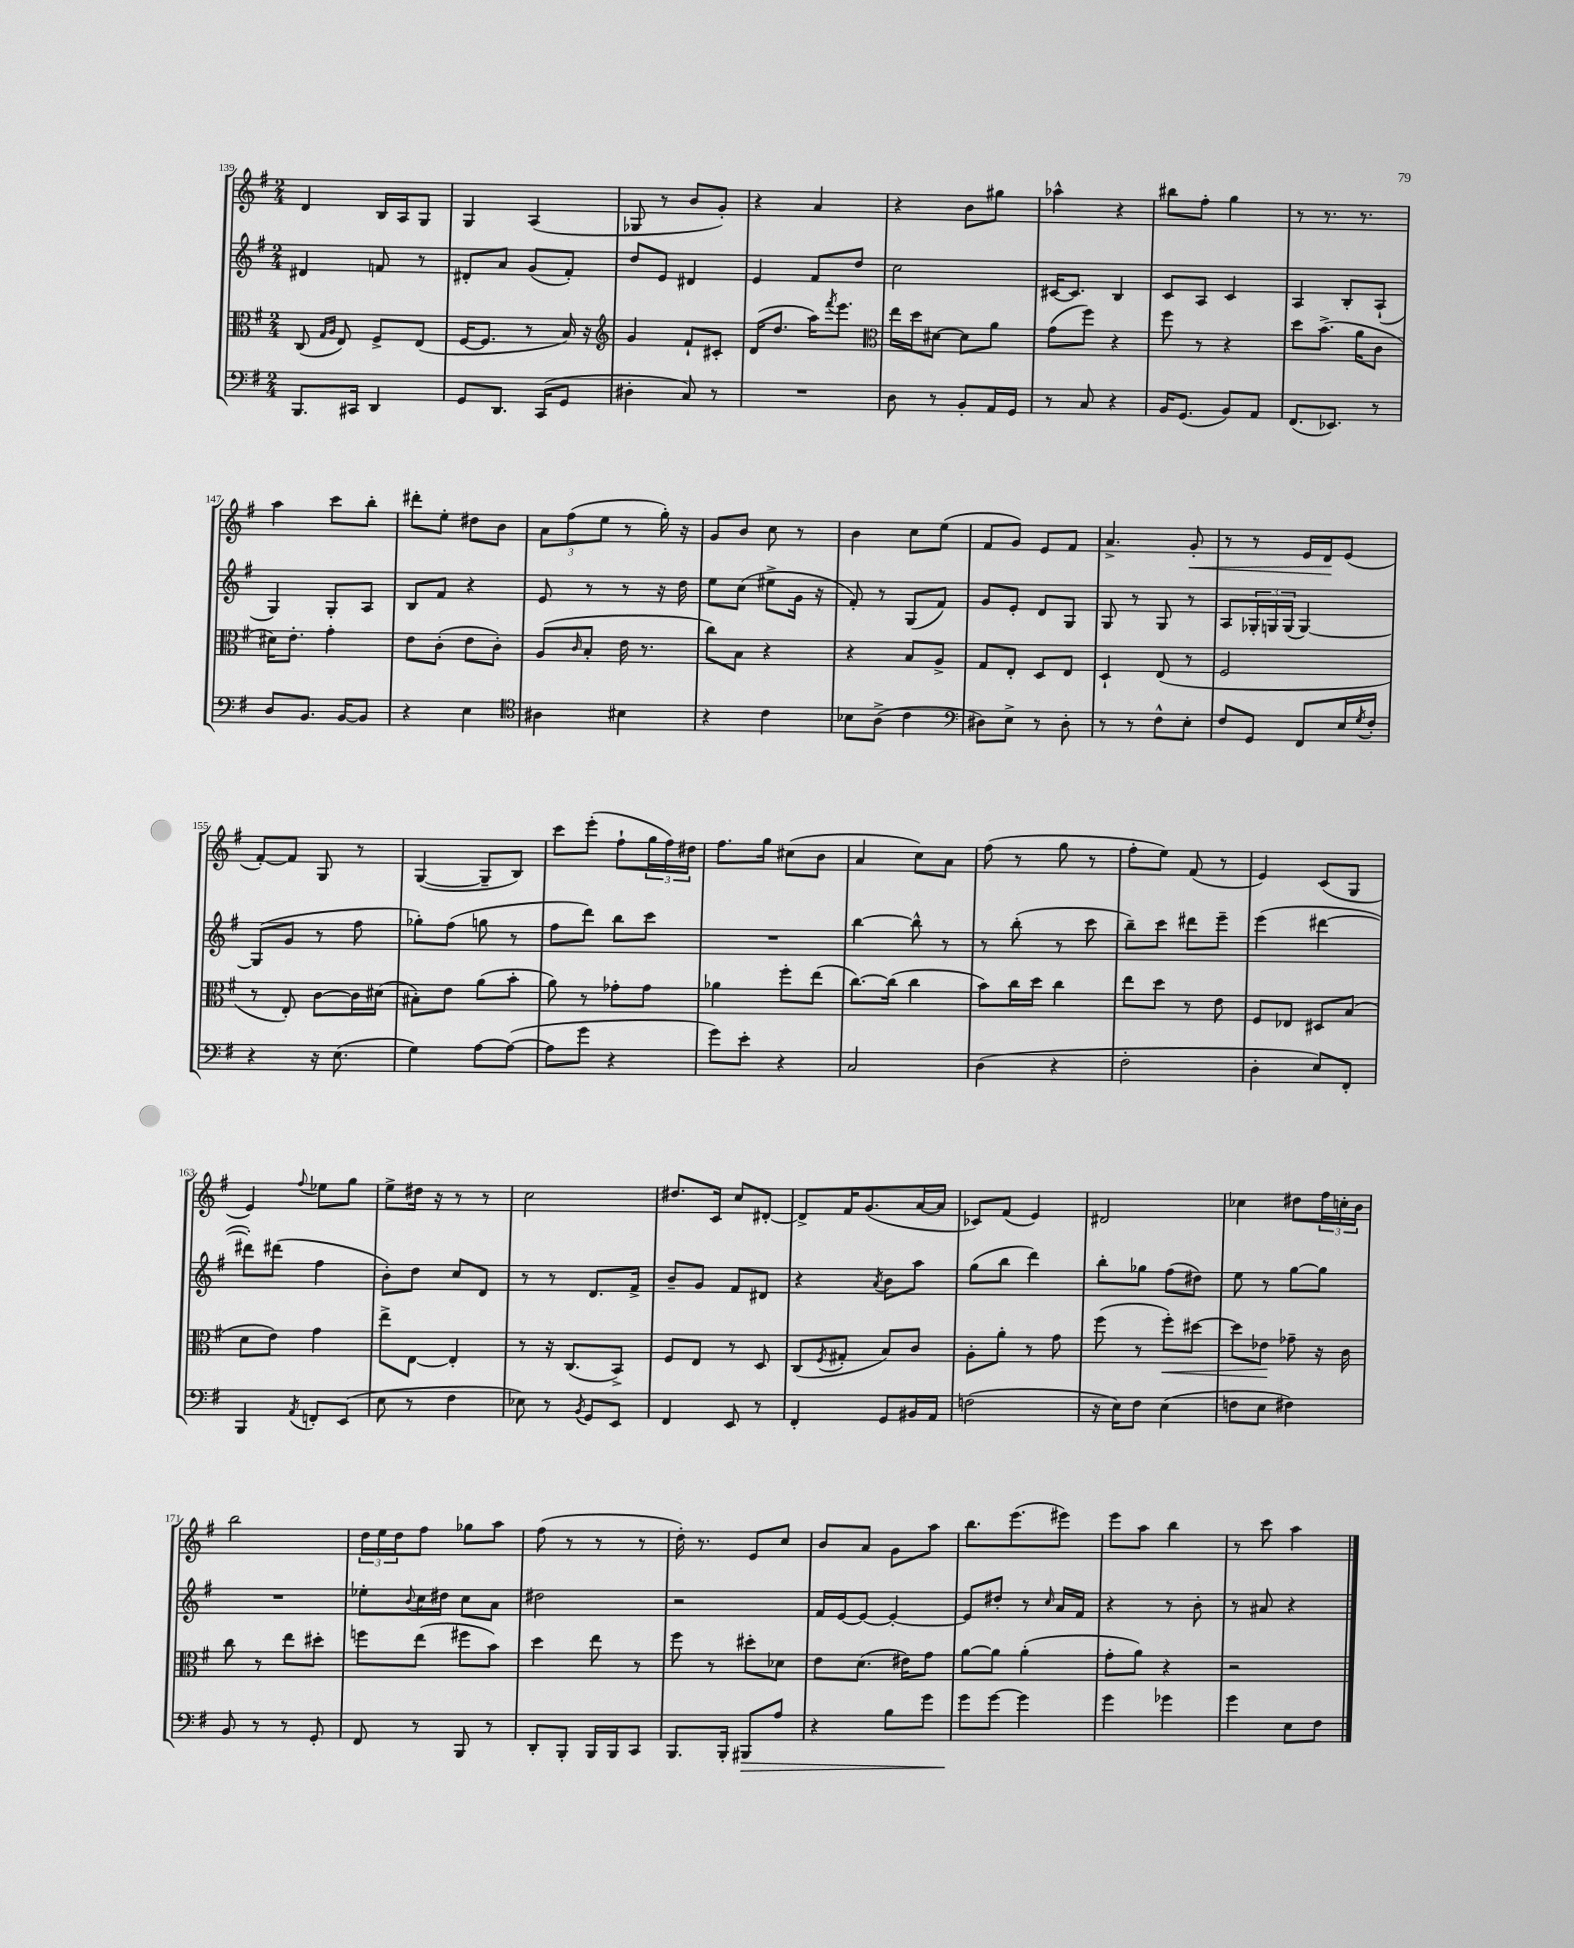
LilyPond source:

<<
\new StaffGroup <<
\new Staff = "s0" {
    \clef treble \key g \major \numericTimeSignature \time 2/4
    d'4 b16 a16 g8 |
    g4 a4( |
    ges8 r8 b'8 g'8-.) |
    r4 a'4 |
    r4 b'8 gis''8 |
    aes''4-^ r4 |
    bis''8 fis''8-. g''4 |
    r8 r8. r8. |
    a''4 c'''8 b''8-. |
    dis'''8-. e''8-. dis''8 b'8 |
    \tuplet 3/2 { a'8 fis''8( e''8 } r8 g''16-.) r16 |
    g'8 b'8 c''8 r8 |
    b'4 c''8 e''8( |
    fis'8 g'8) e'8 fis'8 |
    a'4.-> g'8-.\< |
    r8 r8 e'16 d'16\! e'8( |
    fis'8~-.) fis'8 g8 r8 |
    g4~( g8-- b8) |
    c'''8 e'''8-.( fis''8-! \tuplet 3/2 { g''16 fis''16) dis''16 } |
    fis''8. g''16 cis''8( b'8 |
    a'4 c''8) a'8 |
    fis''8( r8 g''8 r8 |
    fis''8-. e''8) fis'8( r8 |
    e'4) c'8( g8 |
    e'4) \appoggiatura { fis''8 } ees''8 g''8 |
    e''8-> dis''16 r16 r8 r8 |
    c''2 |
    dis''8. c'16 c''8 dis'8~-. |
    dis'8-> fis'16 g'8.( a'16~ a'16 |
    ces'8) fis'8( e'4) |
    dis'2 |
    ces''4 dis''8 \tuplet 3/2 { fis''16 c''16-. b'16 } |
    b''2 |
    \tuplet 3/2 { d''16 e''16 d''16 } fis''8 ges''8 a''8 |
    fis''8( r8 r8 r8 |
    d''16-.) r8. e'8 c''8 |
    b'8 a'8 g'8 a''8 |
    b''8. e'''8.( eis'''8) |
    e'''8 a''8 b''4 |
    r8 c'''8 a''4 \bar "|." |
}
\new Staff = "s1" {
    \clef treble \key g \major \numericTimeSignature \time 2/4
    dis'4 f'8 r8 |
    dis'8-. a'8 g'8( fis'8-.) |
    d''8 e'8 dis'4 |
    e'4 fis'8 d''8 |
    c''2 |
    cis'16~ cis'8. b4 |
    c'8 a8 c'4 |
    a4 b8-. a8-!( |
    g4) g8-. a8 |
    b8 fis'8 r4 |
    e'8 r8 r8 r16 d''16 |
    e''8 c''8( eis''8-> g'16 r16 |
    fis'8-.) r8 g8( fis'8) |
    g'8 e'8-. d'8 g8 |
    g8 r8 g8 r8 |
    a8 \tuplet 3/2 { ges16-. g16 g16( } g4~) |
    g8( g'8 r8 fis''8 |
    ges''8-.) fis''8( g''8 r8 |
    fis''8 d'''8) b''8 c'''8 |
    R2 |
    b''4~ b''8-^ r8 |
    r8 b''8-.( r8 c'''8 |
    b''8--) c'''8 dis'''8 e'''8-- |
    e'''4( dis'''4~ |
    dis'''8-.) dis'''8( fis''4 |
    b'8-.) d''8 c''8 d'8 |
    r8 r8 d'8. fis'16-> |
    b'8-- g'8 fis'8 dis'8 |
    r4 \acciaccatura { a'8 } b'8 a''8 |
    g''8( b''8 d'''4) |
    b''8-. ges''8 fis''8( dis''8) |
    e''8 r8 g''8~ g''8 |
    R2 |
    ees''8-. \appoggiatura { b'8 } c''16 dis''16 c''8 a'8 |
    dis''2 |
    r2 |
    fis'16 e'16~ e'8~ e'4~-. |
    e'8 dis''8-. r8 \grace { c''16 } a'16 fis'16 |
    r4 r8 b'8-. |
    r8 ais'8 r4 \bar "|." |
}
\new Staff = "s2" {
    \clef alto \key g \major \numericTimeSignature \time 2/4
    c8( \grace { g16 a16 } e8) fis8-> e8( |
    fis16~ fis8. r8 b16) r16 |
    \clef treble g'4 fis'8-! cis'8-. |
    d'16( d''8. a''16) \acciaccatura { fis'''8 } e'''8. |
    \clef alto e''16 d''16 dis'8~ dis'8 a'8 |
    g'8( fis''8) r4 |
    fis''8 r8 r4 |
    d''8 b'8.->( a'16 c'8 |
    dis'16) e'8.-. g'4-. |
    e'8 c'8-.( e'8 c'8-.) |
    a8( \grace { c'16 } b8-. e'16 r8. |
    c''8) b8 r4 |
    r4 b8 a8-> |
    g8 e8-. d8 e8 |
    d4-! e8( r8 |
    fis2 |
    r8 e8-.) c'8~ c'16 dis'16( |
    bis8-.) e'8 a'8( b'8-. |
    a'8) r8 ges'8-. ges'8 |
    aes'4 fis''8-. e''8( |
    c''8.~) c''16( c''4 |
    b'8) c''16 d''16 c''4 |
    e''8 d''8 r8 e'8 |
    fis8 ees8 dis8 b8( |
    d'8 e'8) g'4 |
    e''8-> e8~ e4-. |
    r8 r16 c8.( b,8->) |
    fis8 e8 r8 d8 |
    c8( \acciaccatura { fis8 } gis8-. b8) c'8 |
    a8-. a'8-. r8 g'8 |
    fis''8( r8 fis''8-.\<) dis''8~ |
    dis''8 ees'8\! ges'8-- r16 c'16 |
    c''8 r8 e''8 dis''8-. |
    f''8 e''8( fis''8 b'8) |
    d''4 e''8 r8 |
    fis''8 r8 dis''8-. des'8 |
    e'8 d'8.( eis'16) g'8 |
    a'8~ a'8 a'4-.( |
    g'8-. a'8) r4 |
    r2 \bar "|." |
}
\new Staff = "s3" {
    \clef bass \key g \major \numericTimeSignature \time 2/4
    b,,8. cis,16 d,4 |
    g,8 d,8. c,16( g,8 |
    dis4-. c8) r8 |
    R2 |
    d8 r8 b,8-. a,16 g,16 |
    r8 c8 r4 |
    b,16 g,8.( b,8) a,8 |
    fis,8.( ees,8.) r8 |
    d8 b,8. b,16~ b,8 |
    r4 e4 |
    \clef tenor ais4 bis4 |
    r4 c'4 |
    bes8 a8->( c'4 |
    \clef bass dis8) e8-> r8 dis8-. |
    r8 r8 fis8-^ e8-. |
    fis8 g,8 fis,8 e16 \acciaccatura { g8 } fis16-. |
    r4 r16 e8.( |
    g4) a8~ a8~( |
    a8 g'8 r4 |
    g'8) e'8-. r4 |
    c2 |
    d4( r4 |
    fis2-. |
    d4-. e8) fis,8-. |
    b,,4 \acciaccatura { a,8 } f,8-. e,8( |
    e8 r8 fis4 |
    ees8) r8 \acciaccatura { b,8 } g,8 e,8 |
    fis,4 e,8 r8 |
    fis,4-. g,8 bis,16 a,16 |
    f2( |
    r16 e16) fis8 e4( |
    f8 e8 fis4) |
    b,8 r8 r8 g,8-. |
    fis,8 r8 b,,8 r8 |
    d,8-. b,,8-. b,,16 b,,16 c,8 |
    b,,8. b,,16-. bis,,8\> a8 |
    r4 b8 g'8 |
    g'8\! g'8~ g'4 |
    g'4 ges'4 |
    g'4 e8 fis8 \bar "|." |
}
>>
>>
\layout { \context { \Score currentBarNumber = #139 } }
